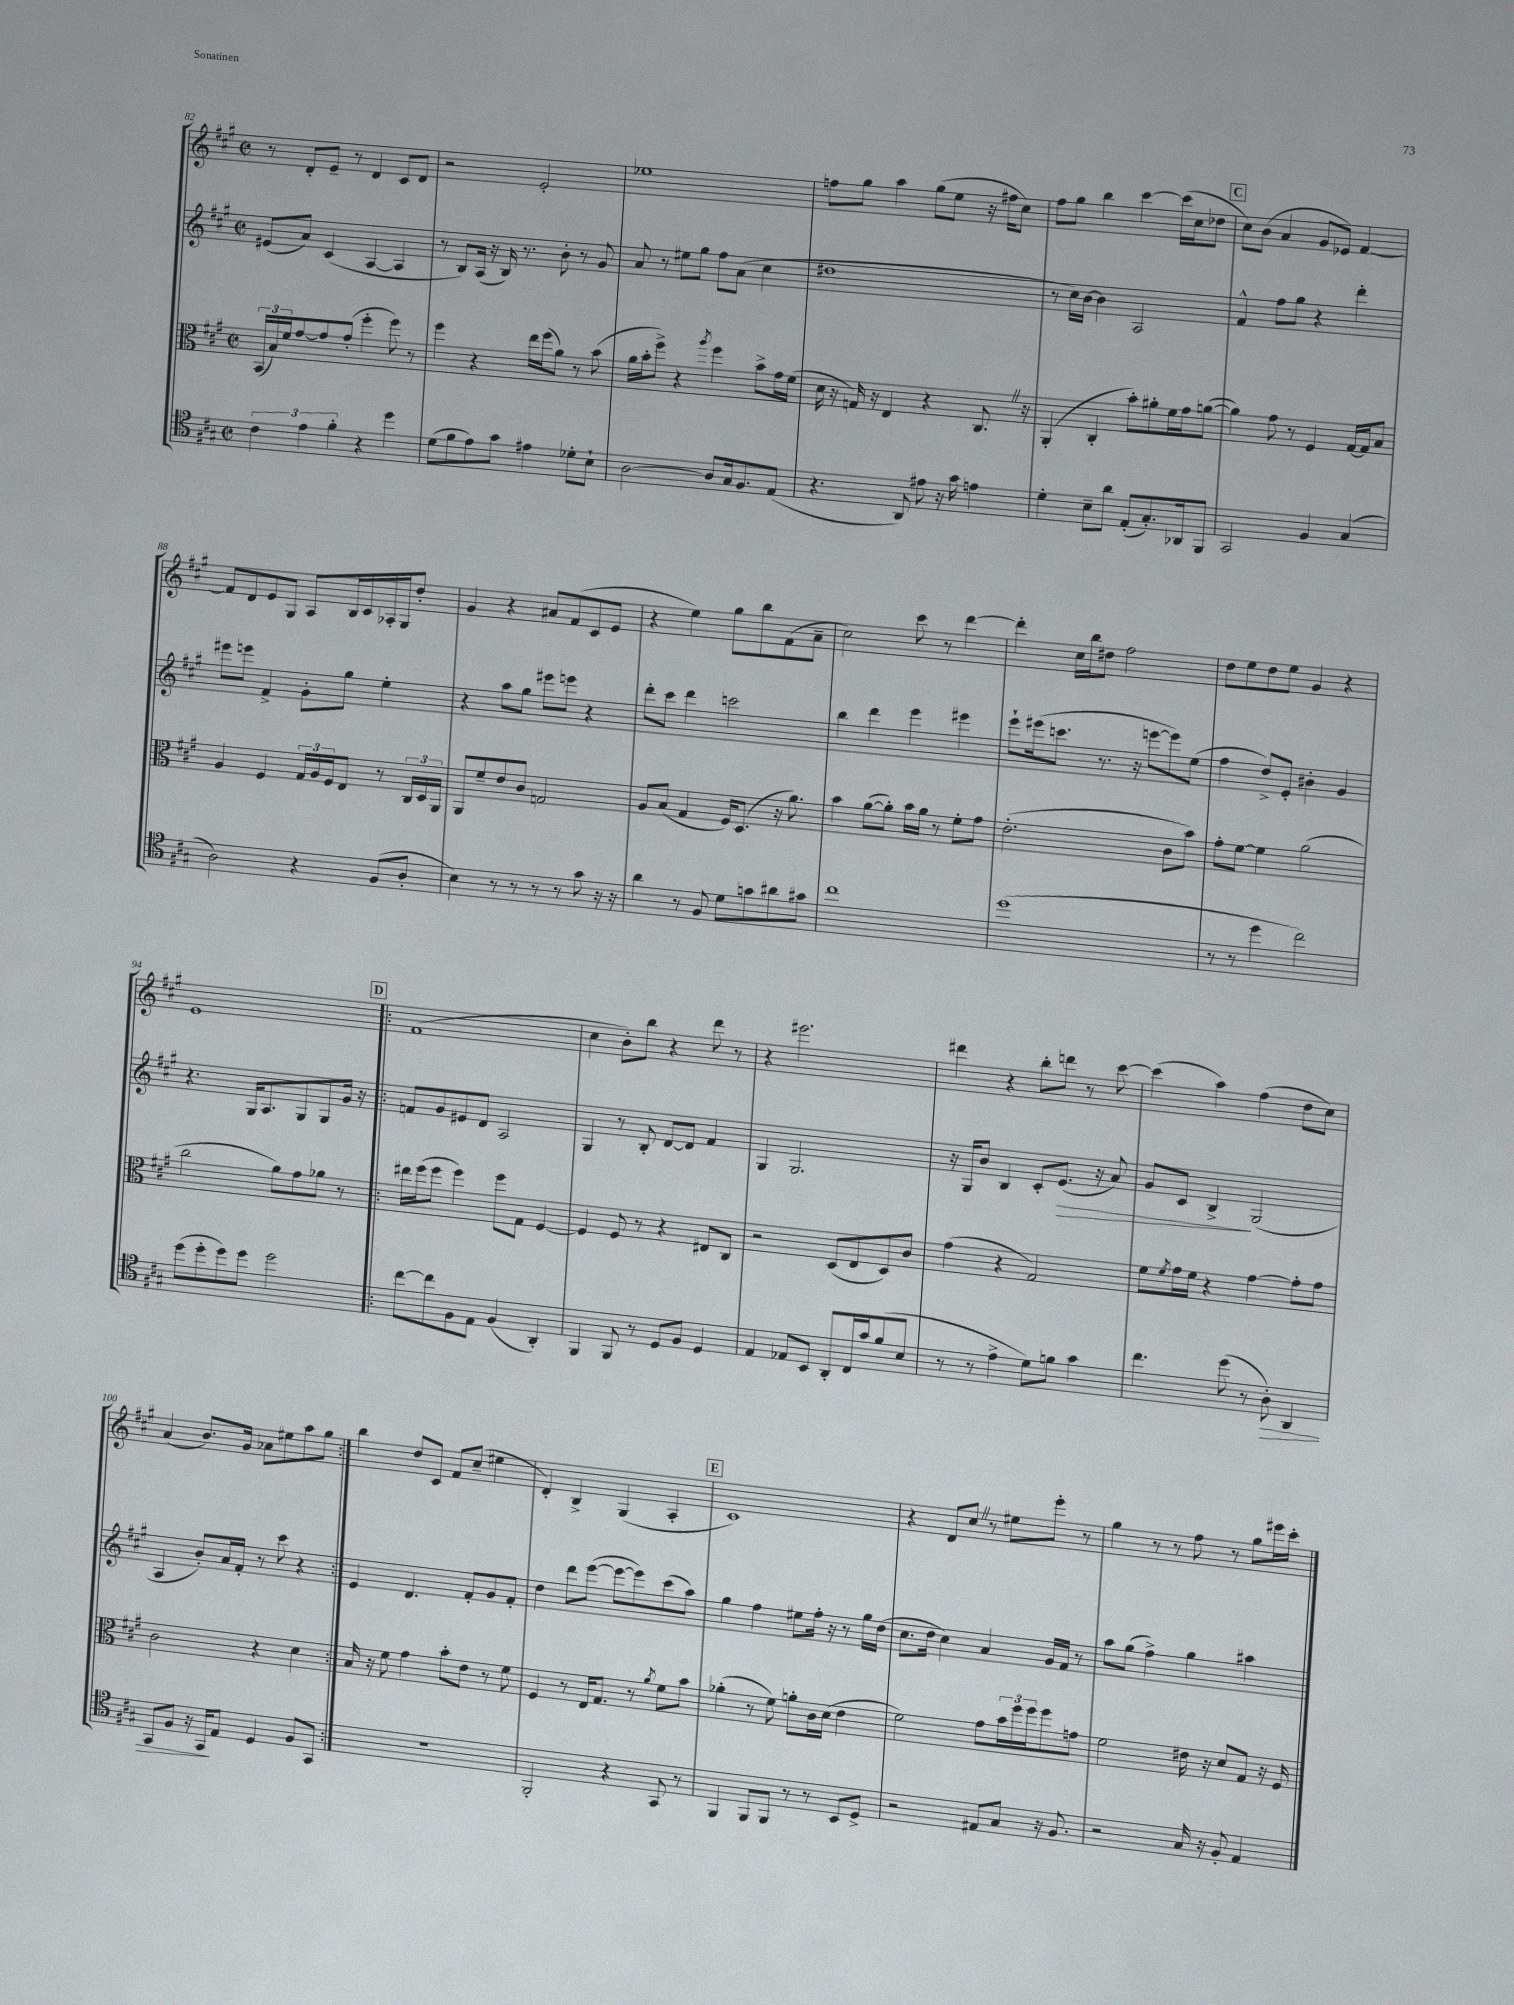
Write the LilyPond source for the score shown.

<<
\new StaffGroup <<
\new Staff = "s0" {
    \clef treble \key a \major \defaultTimeSignature \time 2/2
    r8 d'8-. e'8-- r8 d'4 cis'8 d'8 |
    r2 e'2-. |
    ees''1 |
    f''8 gis''8 a''4 gis''8( e''8 r16 fis''16 cis''8) |
    fis''8 gis''8 b''4 cis'''4~ cis'''16( cis''16 des''8 |
    \mark \markup { \box "C" } cis''8) b'8( a'4 gis'8 ees'8) fis'4~ |
    fis'8 d'8 e'8 gis8 a8 b16 cis'16 aes16-. gis16 d''8-. |
    gis'4 r4 ais'8 fis'8( cis'8 e'8 |
    r4 e''4) gis''8 b''8 fis'8( a'8-- |
    cis''2) cis'''8 r8 d'''4~ |
    d'''4-. cis''16 b''16 dis''8 fis''2 |
    d''8 e''8 d''8 e''8 gis'4 r4 |
    e'1 |
    \repeat volta 2 { \mark \markup { \box "D" } fis'1( |
    cis''4 b'8-.) b''8 r4 d'''8 r8 |
    r4 eis'''2. |
    dis'''4 r4 b''8-. d'''8 r8 cis'''8~ |
    cis'''4( a''4) fis''4( d''8 cis''8) |
    a'4( b'8.) gis'16 aes'8 eis''8 a''8 gis''8 | }
    b''4 d''8 cis'8 fis'8 cis''8--( eis''4 |
    d'4-.) b4-> gis4( a4-. |
    \mark \markup { \box "E" } cis'1) |
    r4 d'8 cis''8 \once \override BreathingSign.text = \markup { \musicglyph "scripts.caesura.straight" } \breathe r8 eis''8 e'''8-. r8 |
    gis''4 r8 r8 fis''8 r8 gis''8 eis'''16 cis'''16-. \bar "|." |
}
\new Staff = "s1" {
    \clef treble \key a \major \defaultTimeSignature \time 2/2
    eis'8( a'8) cis'4( a4~ a4 |
    r8 b8) a16( r16 b16) r8. b'8-. r8 gis'8 |
    a'8 r8 eis''8 gis''8 fis''8 a'8( cis''4 |
    dis''1 |
    r8 cis''16) b'16~ b'4 a2 |
    \mark \markup { \box "C" } fis'4-^ fis''8 gis''8 r4 d'''4-. |
    eis'''8 e'''8 fis'4-> gis'8-. gis''8 e''4-. |
    r4 a''8 gis''8 eis'''8 e'''8 r4 |
    d'''8-. cis'''8 d'''4 c'''2 |
    b''4 d'''4 e'''4 eis'''4 |
    e'''8-! eis'''16( c'''8. r8. r16 e'''8~ e'''8) e''8( |
    fis''4 d''8->) e'8-. bis'4-. gis'4 |
    r4. gis16 a8. gis8 gis8 gis'16 r16 |
    \repeat volta 2 { \mark \markup { \box "D" } f'8 gis'8 eis'8 d'8 a2 |
    gis4 r8 b8-. d'8~ d'8 fis'4 |
    gis4 gis2. |
    r16 gis16 b'8 b4 cis'8-. e'8.\>( r16 a'8) |
    gis'8 cis'8 b4->\! gis2( |
    a4 b'8-.) a'16 fis'16-. r8 cis'''8 r4 | }
    e'4 d'4. fis'8-. gis'8 fis'8-. |
    d''4 d'''8 e'''8~( e'''8~ e'''8) cis'''8( a''8) |
    \mark \markup { \box "E" } gis''4 fis''4 eis''8 fis''16-. r16 r8 gis''16 d''16( |
    cis''8. d''16 cis''4) a'4 gis'16 fis'16 r8 |
    a''8 gis''8( fis''4->) gis''4 ais''4 \bar "|." |
}
\new Staff = "s2" {
    \clef alto \key a \major \defaultTimeSignature \time 2/2
    \tuplet 3/2 { b,16( b16) fis'16 } gis'8~ gis'8 gis'8-.( fis''4-. fis''8) r8 |
    fis''4 r4 e''16 fis''16( a'8) r8 b'8( |
    a'16 b'16-. fis''8->) r4 \acciaccatura { a''8 } fis''4 b'8-> gis'16 fis'16( |
    d'16 r16 g16) r16 e4 r4 cis8. \once \override BreathingSign.text = \markup { \musicglyph "scripts.caesura.straight" } \breathe r16 |
    a,4-.( cis4-. b'8-.) ais'8-. fis'16 gis'16 a'8~( |
    \mark \markup { \box "C" } a'4) gis'8 r8 fis4 gis16~ gis16 b8 |
    a4 fis4 \tuplet 3/2 { gis16 a16 fis16 } e8 r8 \tuplet 3/2 { cis16 d16 a,16 } |
    a,8 fis'8-- e'8 cis'8 g2 |
    a8 b8( gis4 fis16) d8.( r16 a'8.) |
    b'4 a'8~( a'8-.) b'16 a'16 r8 fis'8-. gis'8 |
    e'2.-.( cis'8 b'8) |
    gis'8-. fis'8~ fis'4 a'2( |
    cis''2 a'8) gis'8 aes'8 r8 |
    \repeat volta 2 { \mark \markup { \box "D" } eis''16 fis''16( fis''8 fis''4) fis''8 gis8 fis4~ |
    fis4 fis8 r8 r4 eis8 cis8 |
    r2 d8( e8 d8) cis'8 |
    gis'4( r4 gis2) |
    fis'8 \acciaccatura { fis'8 } gis'16 fis'16 r4 gis'4~ gis'8-. gis'8 |
    cis'2 r4 d'4 | }
    b16 r16 fis'8 gis'4 b'8-. e'8 r8 fis'8 |
    fis4 r8 e16 gis8. r8 \acciaccatura { a'8 } fis'8 b'8 |
    \mark \markup { \box "E" } aes'4-.( r8 fis'8) a'8-. cis'16 d'16( e'4 |
    fis'2) gis'8 \tuplet 3/2 { b'16 fis''16 fis''16 } fis''8 g'8 |
    fis'2 eis'16 r16 d'8 gis8 r16 fis16 \bar "|." |
}
\new Staff = "s3" {
    \clef tenor \key a \major \defaultTimeSignature \time 2/2
    \tuplet 3/2 { cis'4 e'4 fis'4-. } r4 d''4 |
    d'8( fis'8 e'8) gis'8 eis'4 des'8-. b8-! |
    a2~ a8 gis16 fis8. e8( |
    r4. a,8) eis'8 r16 gis'16 e'4 |
    d'4-. b8-- a'8 e8-.( gis8.-.) aes,16 fis,8 |
    \mark \markup { \box "C" } gis,2 fis4 gis4( |
    a2) r4 fis8( a8-. |
    b4) r8 r8 r8 r8 gis'8 r16 r16 |
    a'4 r8 fis8 d'8 g'8 ais'8 gis'8 |
    cis''1 |
    d''1( |
    r8 r8 d''4 cis''2) |
    d''8( d''8-. d''8) d''8 d''2 |
    \repeat volta 2 { \mark \markup { \box "D" } cis''8~ cis''8 fis8 e8 fis4( a,4-.) |
    fis,4 fis,8 r8 d8 fis8 d4 |
    e4 ees8 b,8 a,8-. cis16 gis'16 fis'8( b8 |
    r8 r8 e'4-> d'8) f'8 gis'4 |
    cis''4. d''8( r8 a8-.\>) a,4 |
    gis,8 fis8 r16 gis,16\! e8 d4 fis8 gis,8 | }
    R1 |
    fis,2-. r4 gis,8 r8 |
    \mark \markup { \box "E" } fis,4 fis,8 fis,8 r8 r8 b,8 d8-> |
    r2 eis8 gis8 r16 fis8. |
    r2 gis16 r16 fis8-. e4 \bar "|." |
}
>>
>>
\layout { \context { \Score currentBarNumber = #82 } }
